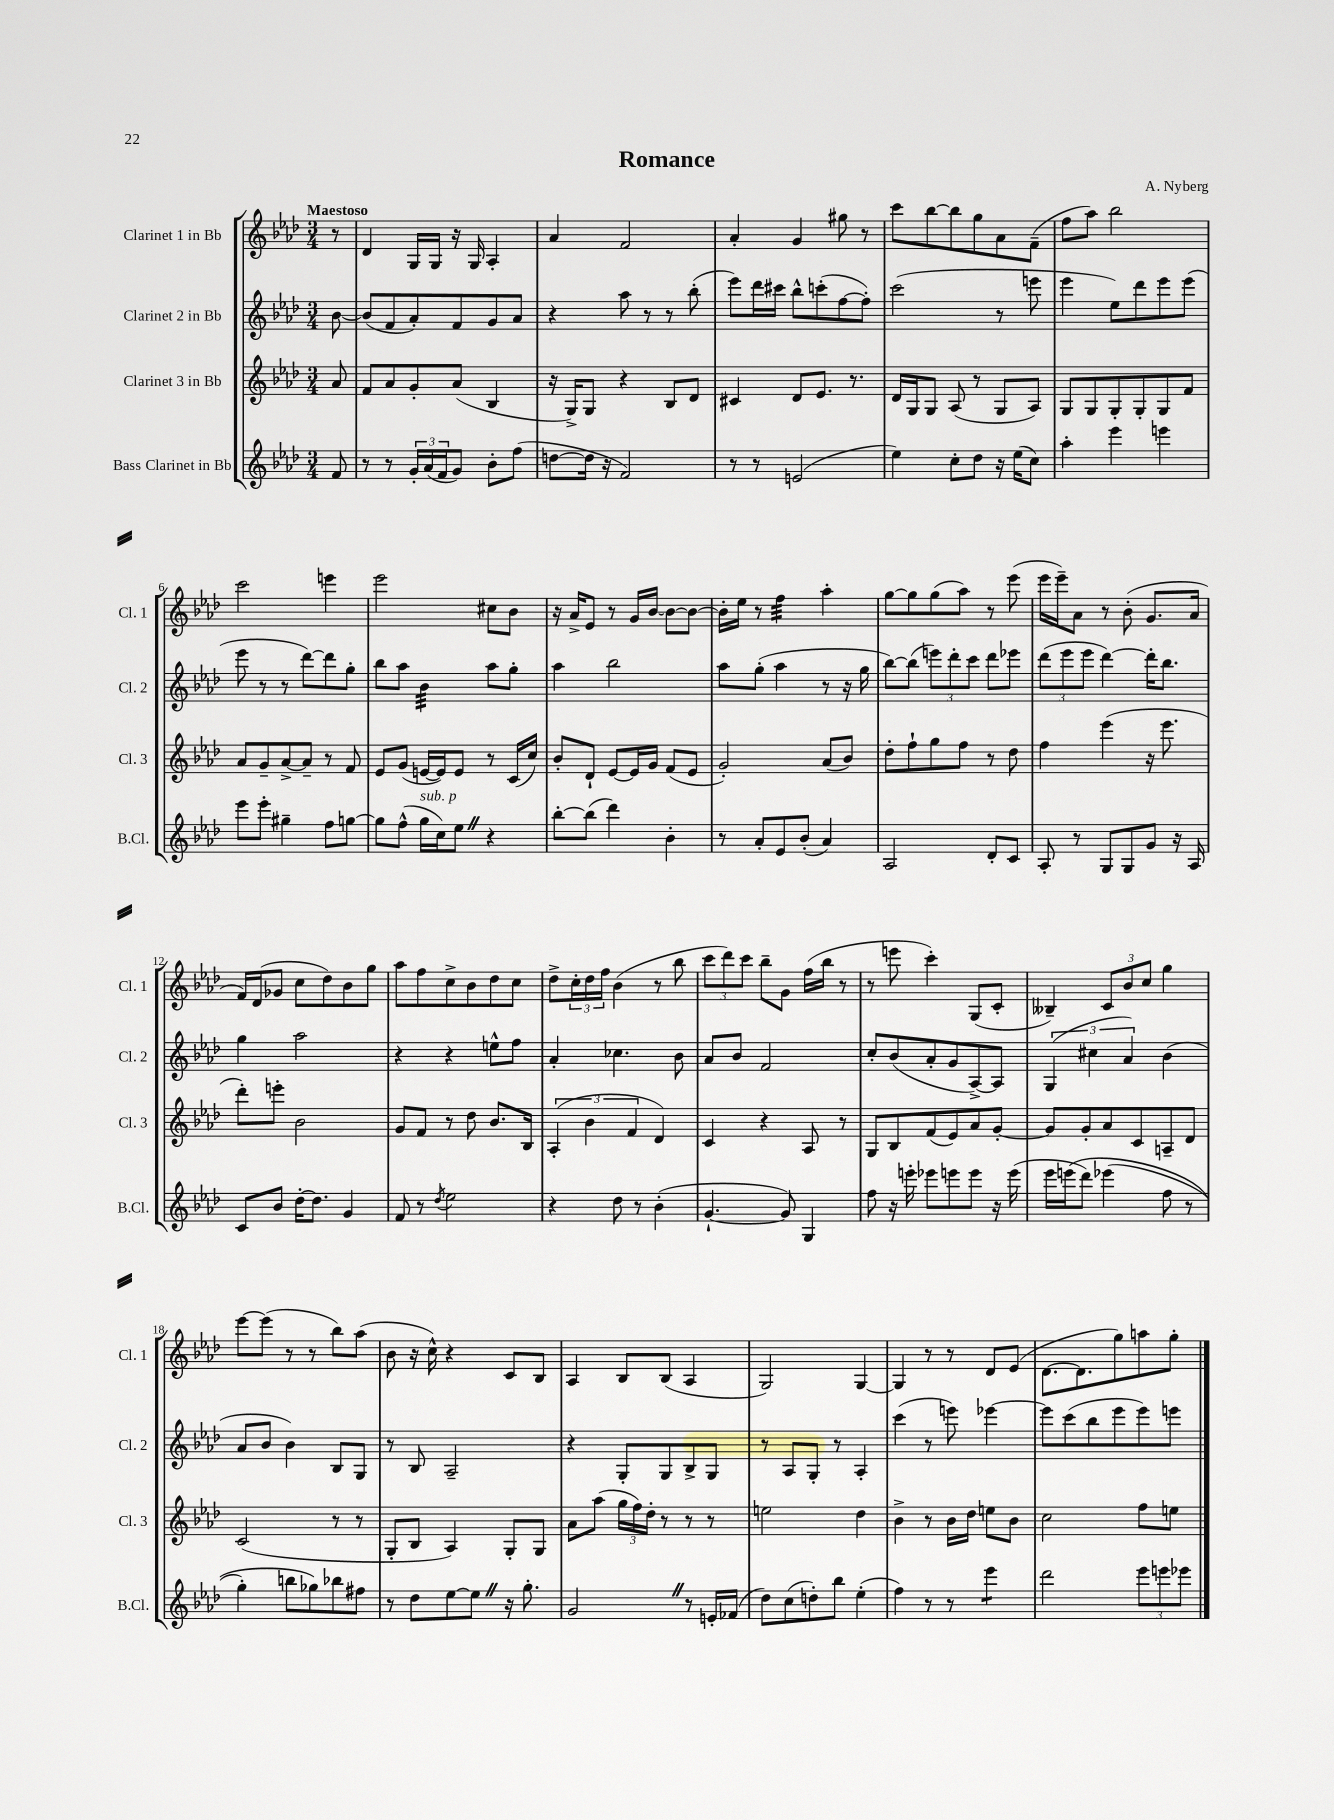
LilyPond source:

\header { title = "Romance" composer = "A. Nyberg" }
<<
\new StaffGroup <<
\new Staff = "s0" \with { instrumentName = "Clarinet 1 in Bb" shortInstrumentName = "Cl. 1" } {
    \clef treble \key aes \major \numericTimeSignature \time 3/4 \partial 8 \tempo "Maestoso"
    r8 |
    des'4 g16 g16 r16 g16 aes4-. |
    aes'4 f'2 |
    aes'4-. g'4 gis''8 r8 |
    c'''8 bes''8~ bes''8 g''8 aes'8 f'8--( |
    f''8 aes''8) bes''2 |
    c'''2 e'''4 |
    ees'''2 cis''8 bes'8 |
    r16 aes'16-> ees'8 r8 g'16 bes'16~ bes'8~ bes'8~ |
    bes'16-. ees''16 r8 f''4:32 aes''4-. |
    g''8~ g''8 g''8( aes''8) r8 ees'''8( |
    ees'''16 ees'''16--) aes'8 r8 bes'8-.( g'8. aes'16 |
    f'16) des'16( ges'8 c''8 des''8) bes'8 g''8 |
    aes''8 f''8 c''8-> bes'8 des''8 c''8 |
    des''8-> \tuplet 3/2 { c''16-. des''16 f''16 } bes'4( r8 bes''8 |
    \tuplet 3/2 { c'''8 des'''8) c'''8 } bes''8-- g'8 f''16( bes''16 r8 |
    r8 e'''8 c'''4-.) g8( c'8-. |
    beses4--) \tuplet 3/2 { c'8 bes'8 c''8 } g''4 |
    ees'''8~ ees'''8( r8 r8 bes''8) aes''8( |
    bes'8 r16 c''16-^) r4 c'8 bes8 |
    aes4 bes8 bes8( aes4 |
    g2) g4~ |
    g4 r8 r8 des'8 ees'8( |
    des'8.~ des'8. g''8) a''8 g''8-. \bar "|." |
}
\new Staff = "s1" \with { instrumentName = "Clarinet 2 in Bb" shortInstrumentName = "Cl. 2" } {
    \clef treble \key aes \major \numericTimeSignature \time 3/4 \partial 8
    bes'8~ |
    bes'8( f'8 aes'8-.) f'8 g'8 aes'8 |
    r4 aes''8 r8 r8 bes''8-.( |
    ees'''8) des'''16 cis'''16 bes''8-^ c'''8-.( f''8~ f''8-.) |
    c'''2( r8 e'''8 |
    ees'''4 ees''8) des'''8 ees'''8 ees'''8( |
    ees'''8 r8 r8 des'''8~) des'''8 g''8-. |
    bes''8 aes''8 bes'4:32 aes''8 g''8-. |
    aes''4 bes''2 |
    aes''8 g''8-.( aes''4 r8 r16 g''16 |
    bes''8~) bes''8( \tuplet 3/2 { e'''8) des'''8-. c'''8 } des'''8 ees'''8 |
    \tuplet 3/2 { des'''8( ees'''8 ees'''8 } des'''4~) des'''16-. bes''8. |
    g''4 aes''2 |
    r4 r4 e''8-^ f''8 |
    aes'4-. ces''4. bes'8 |
    aes'8 bes'8 f'2 |
    c''8-. bes'8( aes'8-. g'8 aes8~->) aes8 |
    \tuplet 3/2 { g4( cis''4 aes'4) } bes'4( |
    aes'8 bes'8 bes'4) bes8 g8 |
    r8 bes8 aes2-- |
    r4 g8-. g8 bes8-> g8 |
    r8 aes8 g8-. r8 aes4-. |
    c'''4( r8 e'''8) ees'''4~ |
    ees'''8 c'''8( bes''8 ees'''8 ees'''8) e'''8 \bar "|." |
}
\new Staff = "s2" \with { instrumentName = "Clarinet 3 in Bb" shortInstrumentName = "Cl. 3" } {
    \clef treble \key aes \major \numericTimeSignature \time 3/4 \partial 8
    aes'8 |
    f'8 aes'8 g'8-. aes'8( bes4 |
    r16 g16->) g8 r4 bes8 des'8 |
    cis'4 des'8 ees'8. r8. |
    des'16 g16 g8 aes8( r8 g8 aes8) |
    g8 g8 g8-. g8-. g8 f'8 |
    aes'8 g'8-- aes'8~-> aes'8-- r8 f'8 |
    ees'8 g'8( e'16~ e'16) e'8 r8 c'16( c''16) |
    bes'8-. des'8-! ees'8~ ees'16 g'16 f'8( ees'8 |
    g'2-.) aes'8( bes'8) |
    des''8-. f''8-! g''8 f''8 r8 des''8 |
    f''4 ees'''4( r16 ees'''8. |
    des'''8-.) e'''8-. bes'2 |
    g'8 f'8 r8 des''8 bes'8. bes16 |
    \tuplet 3/2 { aes4-.( bes'4 f'4 } des'4) |
    c'4 r4 aes8 r8 |
    g8 bes8 f'8( ees'8) aes'8 g'8~-. |
    g'8 g'8-. aes'8 c'8 a8-- des'8 |
    c'2( r8 r8 |
    g8-. bes8 aes4) g8-. g8 |
    aes'8 aes''8( \tuplet 3/2 { g''16 f''16) des''16-. } r8 r8 r8 |
    e''2 des''4 |
    bes'4-> r8 bes'16 des''16 e''8 bes'8 |
    c''2 f''8 e''8 \bar "|." |
}
\new Staff = "s3" \with { instrumentName = "Bass Clarinet in Bb" shortInstrumentName = "B.Cl." } {
    \clef treble \key aes \major \numericTimeSignature \time 3/4 \partial 8
    f'8 |
    r8 r8 \tuplet 3/2 { g'16-. aes'16( f'16 } g'8) bes'8-. f''8( |
    d''8~ d''16 r16 f'2) |
    r8 r8 e'2( |
    ees''4) c''8-. des''8 r16 ees''16( c''8) |
    aes''4-. ees'''4 e'''4 |
    ees'''8 ees'''8-. gis''4-- f''8 g''8~ |
    g''8 f''8-^( g''16^\markup { \italic "sub. p" } c''16) ees''8 \once \override BreathingSign.text = \markup { \musicglyph "scripts.caesura.straight" } \breathe r4 |
    bes''8~-. bes''8( des'''4) bes'4-. |
    r8 aes'8-. ees'8 bes'8-.( aes'4) |
    aes2 des'8-. c'8 |
    aes8-. r8 g8 g8 g'8 r16 aes16 |
    c'8 bes'8 des''16~-. des''8. g'4 |
    f'8 r8 \acciaccatura { des''8 } ees''2 |
    r4 des''8 r8 bes'4-.( |
    g'4.~-! g'8) g4 |
    f''8 r16 e'''16-. ees'''8 e'''8 e'''8 r16 e'''16( |
    ees'''16 e'''16\( des'''8) ees'''4( f''8 r8 |
    g''4-.) b''8 ges''8\) bes''8 fis''8 |
    r8 des''8 ees''8~ ees''8 \once \override BreathingSign.text = \markup { \musicglyph "scripts.caesura.straight" } \breathe r16 g''8.-. |
    g'2 \once \override BreathingSign.text = \markup { \musicglyph "scripts.caesura.straight" } \breathe r8 e'16-. fes'16( |
    des''8) c''8( d''8-.) bes''8 ees''4-.( |
    f''4) r8 r8 ees'''4:8 |
    des'''2 \tuplet 3/2 { ees'''8 e'''8 ees'''8 } \bar "|." |
}
>>
>>
